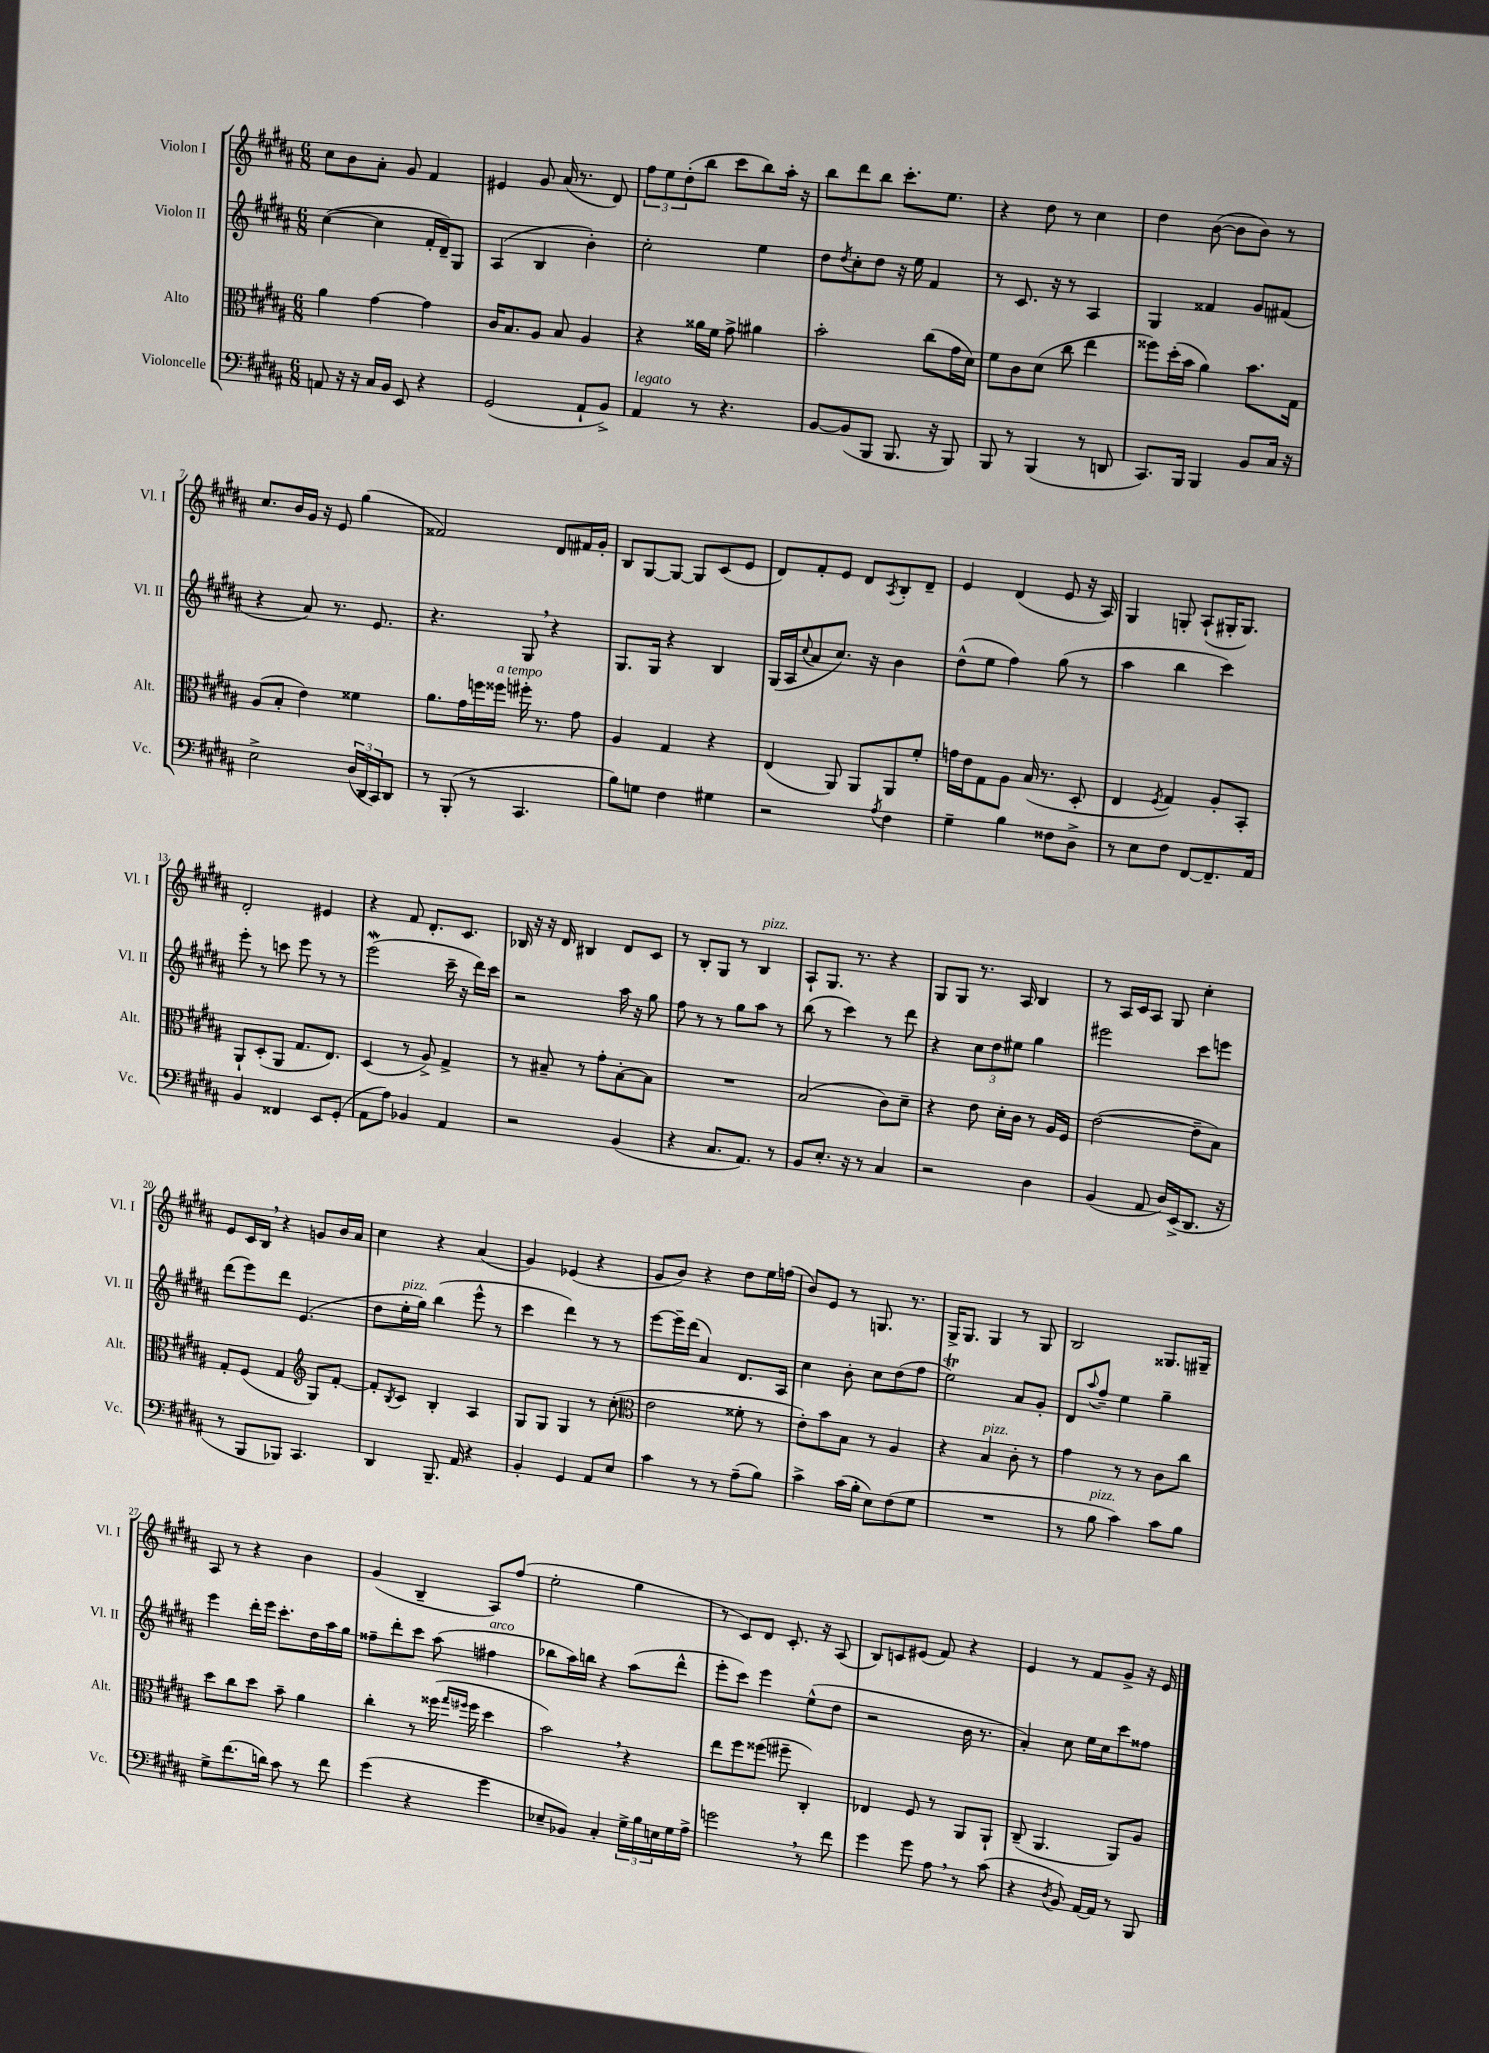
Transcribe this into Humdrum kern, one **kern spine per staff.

**kern	**kern	**kern	**kern
*staff4	*staff3	*staff2	*staff1
*clefF4	*clefC3	*clefG2	*clefG2
*k[f#c#g#d#a#]	*k[f#c#g#d#a#]	*k[f#c#g#d#a#]	*k[f#c#g#d#a#]
*M6/8	*M6/8	*M6/8	*M6/8
8AA/	4a#\	([4cc#\	8cc#\L
16r	.	.	8b\
16r	.	.	.
16C#/LL	[4g#\	4cc#\]	8a#'\J
16BB/JJ	.	.	.
8EE/	.	.	8g#/
4r	4g#\]	16f#'/LL	4f#/
.	.	16d#~/J)	.
.	.	8G#/J	.
=	=	=	=
(2GG#/	16c#/LK	(4A#/	4e#/
.	8.B/	.	.
.	8A#/J	4B/	8g#/
.	8B/	.	(16a#/
.	.	.	8.r
8AA#`/L	4A#/	4b'\)	.
8BB^/J)	.	.	8d#/)
=	=	=	=
4AA#/	4r	2cc#'\	12ff#\L
.	.	.	12ee\
.	.	.	(12dd#'\
8r	16a##\LL	.	8bb\J
.	16f#\JJ	.	.
4.r	8g#^\	.	8ccc#\L
.	4a#\	4ee\	8bb\)
.	.	.	16aa#'\Jk
.	.	.	16r
=	=	=	=
[8BB/L	2b'\	8dd#\L	8bb\L
.	.	8qdd#/	.
(8BB/]	.	8cc#'\	8ddd#\
8BBB/J	.	8dd#\J	8bb\J
8.BBB/	.	16r	8.ccc#'\L
.	.	16ee\	.
.	(8cc#\L	4f#/	.
16r	.	.	8.ee\J
8BBB/)	16g#\L	.	.
.	16d#\JJ)	.	.
=	=	=	=
8BBB/	8f#\L	8r	4r
8r	8c#\	8.c#/	.
(4BBB/	(8d#\J	.	8dd#\
.	.	16r	.
.	8cc#\	8r	8r
8r	4ee\	4A#/	4cc#\
8DD/	.	.	.
=	=	=	=
8.CC#/L)	8ff##\L)	4G#/	4dd#\
.	(16dd#'\L	.	.
16BBB/Jk	16b\JJ	.	.
4BBB/	4a#\)	4f##/	([8b\
.	.	.	8b\]L
8BB/L	8.b\L	8g#/L	8b\J)
16C#/Jk	.	(8f#/J	8r
16r	16G#\Jk	.	.
=	=	=	=
2E^\	(8A#/L	4r	8.cc#/L
.	8B'/J	.	.
.	.	.	16b/L
.	4e\)	8a#/)	16g#/JJ
.	.	.	16r
.	.	8.r	8e/
(24D#/LL	4f##\	.	(4gg#\
24DD#/	.	.	.
.	.	8.e/	.
24CC#/J)	.	.	.
8DD#/J	.	.	.
=	=	=	=
8r	8.a#\L	4.r	2f##/)
(8BBB'/	.	.	.
.	16g#\L	.	.
8r	16ff\	.	.
.	16ff##\JJ	.	.
4.CC#/	16ff#'\	8G#/	.
.	8.r	.	.
.	.	4r	8d#/L
.	8g#\	.	16f#/L
.	.	.	16g#'/JJ
=	=	=	=
8B\L)	4A#/	8.G#/L	8B/L
8G\J	.	.	[8G#/
.	.	16G#/Jk	.
4F#\	4G#/	4r	8G#/_J
.	.	.	8G#/]L
4G#\	4r	4B/	(8c#/
.	.	.	8e/J
=	=	=	=
2r	(4E/	(16G#/LL	8d#/L)
.	.	16A#/J	.
.	.	8qqcc#/	.
.	.	8a#/	8f#'/
.	8AA#/)	8.cc#/J)	8e/J
.	8AA#/L	.	8d#/L
.	.	16r	.
8qA#/	.	.	8qA#/
4F#\	8AA#/	4b\	8B'/
.	8f#'/J	.	8d#~/J
=	=	=	=
4G#~\	16g\LL	(8dd#^^\L	4e/
.	16e\J	.	.
.	8G#\	8ee\J	.
4B\	8A#\J	4ff#\)	(4d#/
.	(16B/	.	.
.	8.r	.	.
8F##\L	.	(8gg#\	8e/
8D#^\J	8D#'/	8r	16r
.	.	.	16A#/)
=	=	=	=
8r	4E/	4aa#\	4G#/
8E\L	.	.	.
.	8qF#/	.	.
8F#\J	4G#/)	4bb\	8G'/
[8FF#/L	.	.	(8A#`/L
8.FF#~/]	8A#'/L	4ccc#\)	16G#'/K
.	.	.	8.G#/J)
.	8BB'/J	.	.
16AA#/Jk	.	.	.
=	=	=	=
4BB/	8AA#`/L	8eee'\	2d#'/
.	(8D#'/	8r	.
4FF##/	8AA#/J	8ccc\	.
.	8.G#/L	8eee\	.
8EE/L	.	8r	4e#/
.	8.E/J)	.	.
(8GG#'/J	.	8r	.
=	=	=	=
8AA#\L	(4D#/	(2eee\	4r
8A#\J)	.	.	.
4BB-/	8r	.	8f#/
.	8A#^/)	.	8.d#'/L
4AA#/	4G#^/	16ccc#~\	.
.	.	16r	8.c#/J
.	.	16ddd#\LL)	.
.	.	16ccc#\JJ	.
=	=	=	=
2r	8r	2r	16B-/
.	.	.	16r
.	8B#~/	.	16r
.	.	.	16d#/
.	8r	.	4B#/
.	8g#'\L	.	.
(4BB/	[8B#'\	16aa#\	8d#/L
.	.	16r	.
.	8B#\]J	8gg#\	8c#/J
=	=	=	=
4r	2.r	8ff#\	8r
.	.	8r	8B'/L
8.C#/L	.	8r	8G#/J
.	.	8gg#\L	8r
8.AA#/J)	.	.	.
.	.	8aa#\J	4B/
8r	.	8r	.
=	=	=	=
8BB/L	(2B/	(8bb\	8A#`/L
8.E'/J	.	8r	8.G#/J
.	.	4ccc#\)	.
16r	.	.	8.r
8r	.	.	.
4C#/	8c#\L)	8r	4r
.	8d#~\J	8ddd#\	.
=	=	=	=
2r	4r	4r	8G#/L
.	.	.	8G#/J
.	8e\	12cc#\L	8.r
.	.	12dd#\	.
.	16d#'\LL	.	.
.	.	12ee#\J	.
.	16c#\JJ	.	16A#/
4D#\	8r	4gg#\	4B/
.	16A#/LL	.	.
.	16F#/JJ	.	.
=	=	=	=
(4BB/	([2e\	2eee#\	8r
.	.	.	16A#/LL
.	.	.	16c#/J
8AA#/	.	.	8A#/J
16D#/LL)	.	.	8G#/
(16EE^/J	.	.	.
8.DD#/J	8e~\]L	8ccc#\L	4cc#'\
.	8B\J)	8eee\J	.
16r	.	.	.
=	=	=	=
8r	8G#'/L	(8ddd#\L	8e/L
8BBB/L	(8F#/J	8eee\)	16c#/L
.	.	.	16B/JJ
8BBB-/J)	4G#/	8ddd#\J	4r
4.CC#/	.	(4.e/	.
*	*clefG2	*	*
.	8G#/L)	.	8g/L
.	[8f#'/J	.	16b/L
.	.	.	16a#/JJ
=	=	=	=
4DD#/	8f#'/]L	8dd#\L	4cc#\
.	8qB/	.	.
.	8c#/J	16ee'\L	.
.	.	16gg#\JJ)	.
8.BBB~/	4B'/	(4bb\	4r
16AA#/	.	.	.
4r	4A#/	8eee^^\	(4a#/
.	.	8r	.
=	=	=	=
4BB'/	8G#/L	4ccc#\	4g#/)
.	8G#/J	.	.
4GG#/	4G#/	4ddd#\)	(4e-/
8AA#/L	8r	8r	4r
8E/J	(8cc#'\	8r	.
=	=	=	=
*	*clefC3	*	*
4c#\	2e\	[8eee\L	8g#/L
.	.	16eee~\]L	8b/J)
.	.	(16ddd#\JJ	.
8r	.	4a#/)	4r
8r	.	.	.
(8A#~\L	8f##'\	8.d#/L	8dd#\L
8B\J)	8r	.	16ee\L
.	.	16A#/Jk	(16ff\JJ
=	=	=	=
4c#^\	8e'\L)	4cc#\	8b/L)
.	8b\	.	8e/J
(16c#\LL	8B\J	8b'\	8r
16B'\JJ	.	.	.
8E\L)	8r	8cc#\L	8.G/
(8F#\	4A#/	(8dd#\	.
.	.	.	8.r
8G#\J	.	8ff#\J	.
=	=	=	=
2.r	4r	2ee\)	16G#^/LK
.	.	.	8.G#/J
.	4B/	.	4G#/
.	8c#'\	8a#/L	8r
.	8r	8g#'/J	8G#/
=	=	=	=
8r	4g#\	8d#/L	2B/
.	.	8qqaa#/	.
8B\	.	8ff#~/J	.
4c#\)	8r	4ee\	.
.	8r	.	.
8c#\L	8c#\L	4gg#~\	8.G##/L
8B\J	8cc#\J	.	.
.	.	.	16G#~/Jk
=	=	=	=
8G#^\L	8dd#\L	4eee\	8A#/
(8.f#\	8cc#\	.	8r
.	8dd#\J	16ddd#'\LL	4r
16d\Jk)	.	16eee\JJ	.
8c#\	8b~\	8.ccc#'\L	.
8r	4a#\	.	4b\
.	.	16dd#\L	.
8f#\	.	16aa#\	.
.	.	16gg#\JJ	.
=	=	=	=
(4g#\	4cc#'\	8ff##~\L	(4g#/
.	.	8ddd#'\	.
4r	8r	8ccc#\J	4B~/
.	(16ff##\	(8aa#\	.
.	16qqgg#/LL	.	.
.	16qqff#/JJ	.	.
.	16ff#\	.	.
4g#\	4dd#\	4ff#\	8A#/L)
.	.	.	(8ff#/J
=	=	=	=
8E-~/L	2b\)	8bb-\L	2ee'\
8BB-/J)	.	16aa#\L)	.
.	.	16bb\JJ	.
4C#'/	.	4r	.
24G#^\LL	4r	(8aa#\L	4gg#\
24B\	.	.	.
24E\	.	.	.
16G#\	.	8ddd#^^\J	.
16A#^\JJ	.	.	.
=	=	=	=
2g\	8ee\L	8eee'\L	8r
.	8ff#\	8ccc#\J)	8c#/L)
.	(8ff##\J	4eee\	8d#/J
.	8ff#~\	.	8.c#'/
8r	4C#'/)	(8ee^^\L	.
.	.	.	16r
8f#\	.	8dd#\J	(8A#/
=	=	=	=
4g#\	4E-/	2r	8B/L)
.	.	.	8c/
8g#\	8F#/	.	(8e#/J
8A#\	8r	.	8f#/)
8r	8AA#/L	16b\	4r
.	.	8.r	.
(8c#\	8AA#`/J	.	.
=	=	=	=
4r	(8C#~/	4a#'/)	4e/
.	4.AA#/	.	.
8qD#/	.	.	.
8BB/)	.	8cc#\	8r
[16AA#/LL	.	16ee\LL	8f#/L
16AA#/]JJ	.	16cc#\J	.
8r	8AA#/L)	8ccc#\	8g#^/J
8BBB/	8A#/J	8ff##\J	16r
.	.	.	16e/
==	==	==	==
*-	*-	*-	*-
